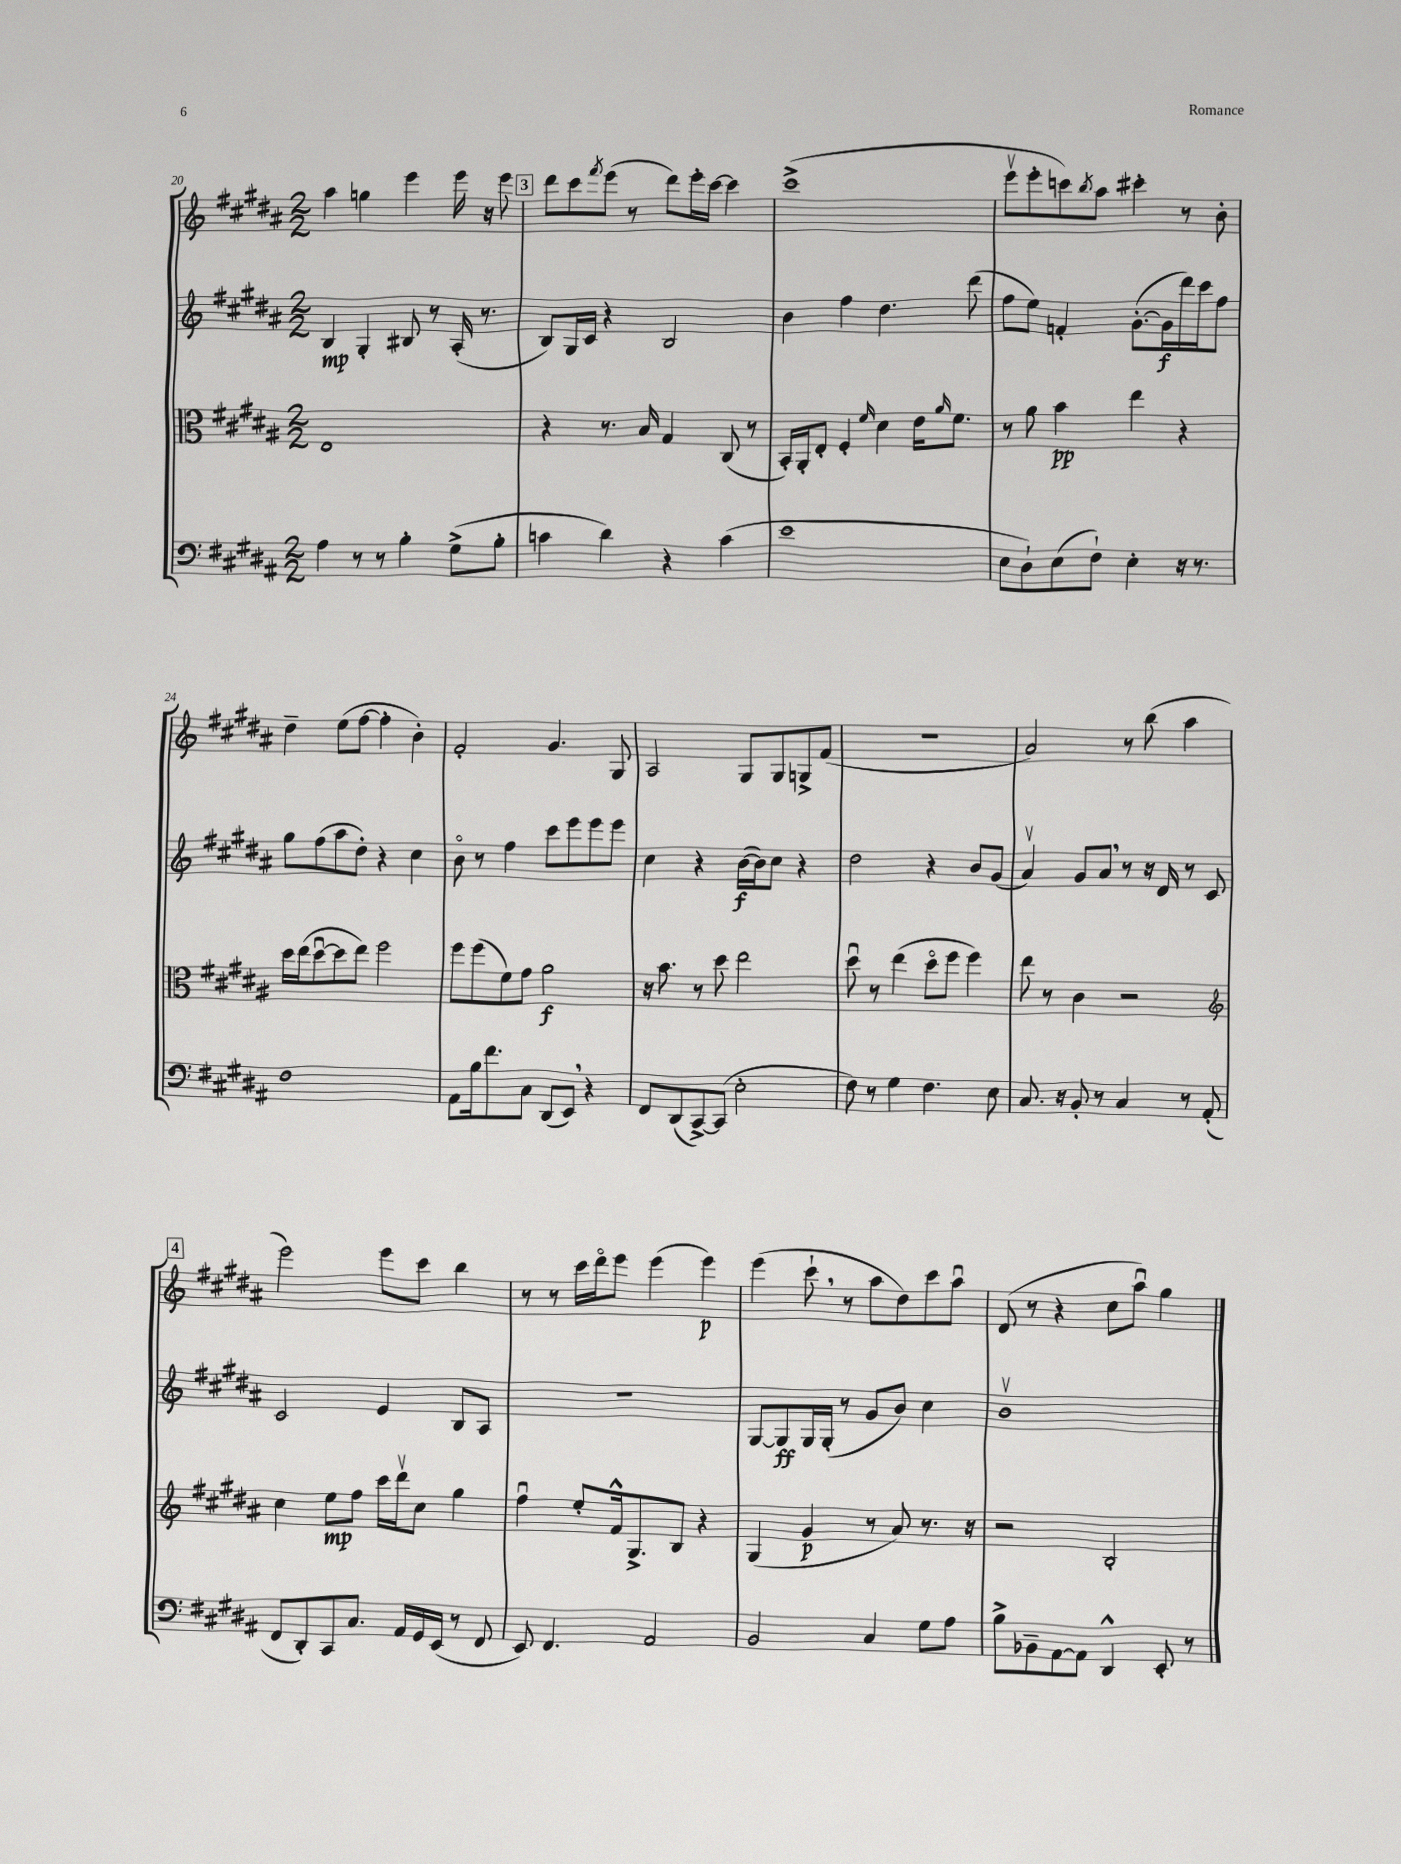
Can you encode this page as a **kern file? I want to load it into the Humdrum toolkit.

**kern	**kern	**kern	**kern
*staff4	*staff3	*staff2	*staff1
*clefF4	*clefC3	*clefG2	*clefG2
*k[f#c#g#d#a#]	*k[f#c#g#d#a#]	*k[f#c#g#d#a#]	*k[f#c#g#d#a#]
*M2/2	*M2/2	*M2/2	*M2/2
4A#	1E	4B	4aa#
8r	.	4G#'	4gg
8r	.	.	.
4B'	.	8B#	4eee
.	.	8r	.
(8G#^	.	(16A#'	16eee
.	.	8.r	16r
8B'	.	.	8eee
=	=	=	=
4c	4r	8B)	8ddd#
.	.	16G#	8ccc#
.	.	16c#	.
.	.	.	8qfff#
4d#)	8.r	4r	(8eee
.	.	.	8r
.	16B	.	.
4r	4G#	2B	8ddd#)
.	.	.	16eee'
.	.	.	[16ccc#
(4c	(8C#	.	4ccc#]
.	8r	.	.
=	=	=	=
1e	16BB')	4b	(1ccc#^
.	16AA#'	.	.
.	8E'	.	.
.	4F#'	4ff#	.
.	16qqf#	.	.
.	4d#	4.dd#	.
.	16e	.	.
.	16qqa#	.	.
.	8.f#	.	.
.	.	(8ddd#	.
=	=	=	=
8E	8r	8ff#	8eeev
8D#`)	8a#	8ee)	8eee'
(8E	4b	4f'	8ccc)
.	.	.	8qbb
8F#`)	.	.	8aa#
4E'	4ee	([8.g#'	4ccc#'
.	.	16g#]	.
16r	4r	16ddd#)	8r
8.r	.	16ccc#	.
.	.	8ff#	8b'
=	=	=	=
1F#	16dd#	8gg#	4dd#~
.	(16ee	.	.
.	[8dd#u	(8ff#	.
.	8dd#]	8aa#	(8ee
.	8ee)	8dd#')	[8ff#
.	2ff#	4r	4ff#']
.	.	4cc#	4b')
=	=	=	=
8AA#	8ff#	8bo	2f#'
16B	(8ff#	8r	.
8.f#	.	.	.
.	8f#)	4ff#	.
8C#	8g#	.	.
(8DD#	2a#	8ccc#	4.g#
8EE)	.	8eee	.
4r	.	8eee	.
.	.	8eee	8G#
=	=	=	=
8FF#	16r	4cc#	2A#
.	8.b	.	.
(8DD#	.	.	.
[8CC#^)	8r	4r	.
(8CC#]	8dd#	.	.
2E'	2ee	([16b	8G#
.	.	16b])	.
.	.	8cc#	8G#
.	.	4r	8G^
.	.	.	(8f#
=	=	=	=
8F#)	8dd#u	2dd#	1r
8r	8r	.	.
4G#	(4ee	.	.
4.F#	8dd#o	4r	.
.	8ff#	.	.
.	4ff#)	8b	.
8E	.	(8g#	.
=	=	=	=
8.C#	8ee	4a#v)	2a#)
.	8r	.	.
16r	.	.	.
8BB'	4c#	8g#	.
8r	.	8a#	.
4C#	2r	8r	8r
.	.	16r	(8bb
.	.	16d#	.
8r	.	8r	4aa#
(8AA#'	.	8c#	.
=	=	=	=
*	*clefG2	*	*
8FF#	4cc#	2c#	2eee)
8DD#')	.	.	.
8CC#	8ee	.	.
8.C#	8ff#	.	.
.	16ccc#	4e	8eee
16AA#	16ddd#v	.	.
16GG#	8cc#	.	8ccc#
(16EE	.	.	.
8r	4gg#	8B	4bb
8FF#	.	8A#	.
=	=	=	=
8EE)	4ff#u	1r	8r
4.FF#	.	.	8r
.	8ee'	.	16ccc#
.	.	.	16ddd#o
.	16f#^^	.	8eee
.	8.G#^	.	.
2AA#	.	.	(4eee
.	8B	.	.
.	4r	.	4eee)
=	=	=	=
2BB	(4G#	[8G#	(4eee
.	.	8G#]	.
.	4g#	16G#	8ccc#`
.	.	(16G#'	.
.	.	8r	8r
4C#	8r	8g#	8aa#
.	8a#)	8b)	8dd#)
8G#	8.r	4cc#	8ccc#
8A#	.	.	8aa#u
.	16r	.	.
=	=	=	=
8B^	2r	1bv	(8d#
8BB-~	.	.	8r
[8AA#	.	.	4r
8AA#]	.	.	.
4DD#^^	2B'	.	8cc#
.	.	.	8aa#u)
8EE'	.	.	4gg#
8r	.	.	.
==	==	==	==
*-	*-	*-	*-
